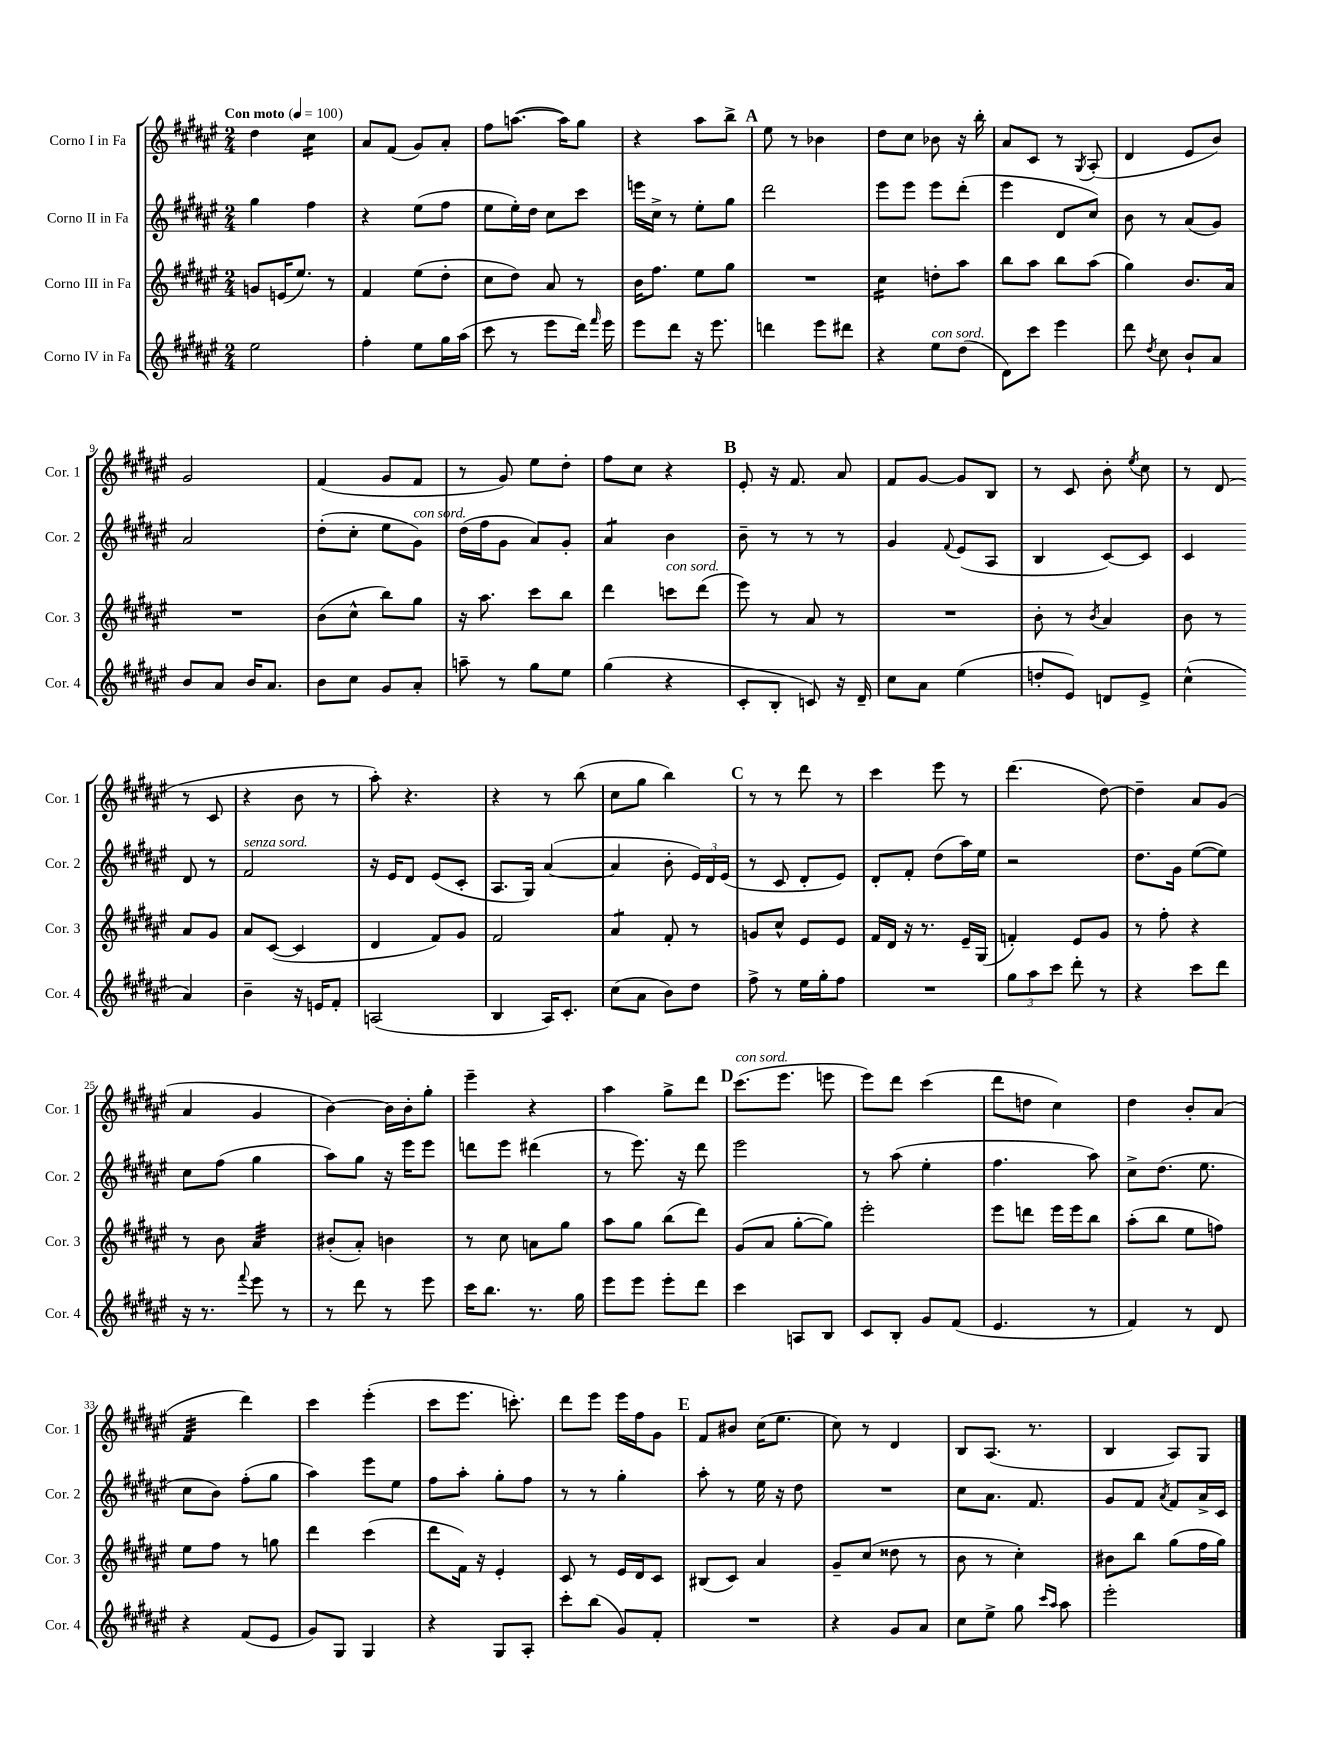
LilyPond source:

<<
\new StaffGroup <<
\new Staff = "s0" \with { instrumentName = "Corno I in Fa" shortInstrumentName = "Cor. 1" } {
    \clef treble \key fis \major \numericTimeSignature \time 2/4 \tempo "Con moto" 4 = 100
    \autoBeamOff dis''4 cis''4:16 |
    ais'8[ fis'8]( gis'8[) ais'8]-. |
    fis''8[ a''8.]~( a''16[) gis''8] |
    r4 ais''8[ b''8]-> |
    \mark \markup { \bold "A" } eis''8 r8 bes'4 |
    dis''8[ cis''8] bes'8 r16 b''16-. |
    ais'8[ cis'8] r8 \acciaccatura { gis8 } ais8-.( |
    dis'4 eis'8[ b'8]) |
    gis'2 |
    fis'4( gis'8[ fis'8] |
    r8 gis'8) eis''8[ dis''8]-. |
    fis''8[ cis''8] r4 |
    \mark \markup { \bold "B" } eis'8-. r16 fis'8. ais'8 |
    fis'8[ gis'8]~ gis'8[ b8] |
    r8 cis'8 b'8-. \acciaccatura { eis''8 } cis''8 |
    r8 dis'8( r8 cis'8 |
    r4 b'8 r8 |
    ais''8-.) r4. |
    r4 r8 b''8( |
    cis''8[ gis''8] b''4) |
    \mark \markup { \bold "C" } r8 r8 dis'''8 r8 |
    cis'''4 eis'''8 r8 |
    dis'''4.( dis''8~) |
    dis''4-- ais'8[ gis'8]( |
    ais'4 gis'4 |
    b'4~) b'16[ b'16-. gis''8]-. |
    eis'''4-- r4 |
    ais''4 gis''8[-> dis'''8] |
    \mark \markup { \bold "D" } cis'''8.[^\markup { \italic "con sord." }( eis'''8.] e'''8 |
    eis'''8[) dis'''8] cis'''4( |
    dis'''8[ d''8] cis''4) |
    dis''4 b'8[-. ais'8]( |
    fis'4:32 dis'''4) |
    cis'''4 eis'''4-.( |
    cis'''8[ eis'''8.] c'''8.-.) |
    dis'''8[ eis'''8] eis'''16[ fis''16 gis'8] |
    \mark \markup { \bold "E" } fis'8[ bis'8] cis''16[( eis''8.] |
    cis''8) r8 dis'4 |
    b8[ ais8.]( r8. |
    b4 ais8[) gis8] \bar "|." |
}
\new Staff = "s1" \with { instrumentName = "Corno II in Fa" shortInstrumentName = "Cor. 2" } {
    \clef treble \key fis \major \numericTimeSignature \time 2/4
    \autoBeamOff gis''4 fis''4 |
    r4 eis''8[( fis''8] |
    eis''8[ eis''16-.) dis''16] cis''8[ cis'''8] |
    e'''16[ cis''16]-> r8 eis''8[-. gis''8] |
    \mark \markup { \bold "A" } dis'''2 |
    eis'''8[ eis'''8] eis'''8[ dis'''8]-.( |
    eis'''4 dis'8[ cis''8]) |
    b'8 r8 ais'8[( gis'8]) |
    ais'2 |
    dis''8[-.( cis''8]-. eis''8[ gis'8]^\markup { \italic "con sord." }) |
    dis''16[( fis''16 gis'8] ais'8[) gis'8]-. |
    ais'4:8 b'4 |
    \mark \markup { \bold "B" } b'8-- r8 r8 r8 |
    gis'4 \appoggiatura { fis'8 } eis'8[( ais8] |
    b4 cis'8[~) cis'8] |
    cis'4 dis'8 r8 |
    fis'2^\markup { \italic "senza sord." } |
    r16 eis'16[ dis'8] eis'8[( cis'8]-. |
    ais8.[ gis16]) ais'4~( |
    ais'4 b'8-. \tuplet 3/2 { eis'16[) dis'16 eis'16]( } |
    \mark \markup { \bold "C" } r8 cis'8 dis'8[-. eis'8]) |
    dis'8[-. fis'8]-. dis''8[( ais''16) eis''16] |
    r2 |
    dis''8.[ gis'16] eis''8[~( eis''8]) |
    cis''8[ fis''8]( gis''4 |
    ais''8[) gis''8] r16 eis'''16[ eis'''8] |
    d'''8[ eis'''8] dis'''4( |
    r8 eis'''8.) r16 dis'''8 |
    \mark \markup { \bold "D" } eis'''2 |
    r8 ais''8( eis''4-. |
    fis''4. ais''8) |
    cis''8[-> dis''8.]( eis''8. |
    cis''8[ b'8]) fis''8[-.( gis''8] |
    ais''4) eis'''8[ eis''8] |
    fis''8[ ais''8]-. gis''8[-. fis''8] |
    r8 r8 gis''4-. |
    \mark \markup { \bold "E" } ais''8-. r8 eis''16 r16 dis''8 |
    R2 |
    cis''8[ ais'8.] fis'8. |
    gis'8[ fis'8] \acciaccatura { ais'8 } fis'8[ ais'16-> cis'16] \bar "|." |
}
\new Staff = "s2" \with { instrumentName = "Corno III in Fa" shortInstrumentName = "Cor. 3" } {
    \clef treble \key fis \major \numericTimeSignature \time 2/4
    \autoBeamOff g'8[ e'16( eis''8.]) r8 |
    fis'4 eis''8[( dis''8]-. |
    cis''8[ dis''8]) ais'8 r8 |
    b'16[ fis''8.] eis''8[ gis''8] |
    \mark \markup { \bold "A" } R2 |
    cis''4:16 d''8[-. ais''8] |
    b''8[ ais''8] b''8[ ais''8]( |
    gis''4) b'8.[ ais'16] |
    R2 |
    b'8[( cis''8]-^ b''8[) gis''8] |
    r16 ais''8. cis'''8[ b''8] |
    dis'''4 c'''8[^\markup { \italic "con sord." } dis'''8]( |
    \mark \markup { \bold "B" } eis'''8) r8 ais'8 r8 |
    R2 |
    b'8-. r8 \acciaccatura { b'8 } ais'4 |
    b'8 r8 ais'8[ gis'8] |
    ais'8[ cis'8]~( cis'4 |
    dis'4 fis'8[) gis'8] |
    fis'2 |
    ais'4:8 fis'8-. r8 |
    \mark \markup { \bold "C" } g'8[ cis''8]-^ eis'8[ eis'8] |
    fis'16[ dis'16] r16 r8. eis'16[-- gis16]( |
    f'4-.) eis'8[ gis'8] |
    r8 fis''8-. r4 |
    r8 b'8 ais'4:32 |
    bis'8[-.( ais'8]-.) b'4 |
    r8 cis''8 a'8[ gis''8] |
    ais''8[ gis''8] b''8[( dis'''8]) |
    \mark \markup { \bold "D" } gis'8[( ais'8] gis''8[~-. gis''8]) |
    eis'''2-. |
    eis'''8[ d'''8] eis'''16[ eis'''16 b''8] |
    ais''8[-.( b''8] eis''8[ f''8]) |
    eis''8[ fis''8] r8 g''8 |
    dis'''4 cis'''4( |
    dis'''8[ fis'16]) r16 eis'4-. |
    cis'8 r8 eis'16[ dis'16 cis'8] |
    \mark \markup { \bold "E" } bis8[( cis'8]) ais'4 |
    gis'8[-- cis''8]( disis''8 r8 |
    b'8 r8 cis''4-.) |
    bis'8[ b''8] gis''8[( fis''16 gis''16]) \bar "|." |
}
\new Staff = "s3" \with { instrumentName = "Corno IV in Fa" shortInstrumentName = "Cor. 4" } {
    \clef treble \key fis \major \numericTimeSignature \time 2/4
    \autoBeamOff eis''2 |
    fis''4-. eis''8[ gis''16 ais''16]( |
    cis'''8 r8 eis'''8[ dis'''16]) \grace { fis'''16 } eis'''16 |
    eis'''8[ dis'''8] r16 eis'''8. |
    \mark \markup { \bold "A" } d'''4 eis'''8[ dis'''8] |
    r4 eis''8[^\markup { \italic "con sord." } dis''8]( |
    dis'8[) cis'''8] eis'''4 |
    dis'''8 \acciaccatura { dis''8 } cis''8 b'8[-! ais'8] |
    b'8[ ais'8] b'16[ ais'8.] |
    b'8[ cis''8] gis'8[ ais'8]-. |
    a''8-- r8 gis''8[ eis''8] |
    gis''4( r4 |
    \mark \markup { \bold "B" } cis'8[-. b8]-. c'8) r16 dis'16-- |
    cis''8[ ais'8] eis''4( |
    d''8[-. eis'8]) d'8[ eis'8]-> |
    cis''4-^( ais'4) |
    b'4-- r16 e'16[ fis'8]-. |
    a2( |
    b4 ais16[) cis'8.]-. |
    cis''8[( ais'8] b'8[) dis''8] |
    \mark \markup { \bold "C" } fis''8-> r8 eis''16[ gis''16-. fis''8] |
    R2 |
    \tuplet 3/2 { gis''8[ ais''8 cis'''8] } dis'''8-. r8 |
    r4 cis'''8[ dis'''8] |
    r16 r8. \appoggiatura { fis'''8 } eis'''8 r8 |
    r8 dis'''8 r8 eis'''8 |
    cis'''16[ b''8.] r8. gis''16 |
    eis'''8[ eis'''8] eis'''8[-. dis'''8] |
    \mark \markup { \bold "D" } cis'''4 a8[ b8] |
    cis'8[ b8]-. gis'8[ fis'8]( |
    eis'4. r8 |
    fis'4) r8 dis'8 |
    r4 fis'8[( eis'8] |
    gis'8[) gis8] gis4 |
    r4 gis8[ ais8]-. |
    cis'''8[-. b''8]( gis'8[) fis'8]-. |
    \mark \markup { \bold "E" } R2 |
    r4 gis'8[ ais'8] |
    cis''8[ eis''8]-> gis''8 \grace { cis'''16[ ais''16] } ais''8 |
    eis'''2-. \bar "|." |
}
>>
>>
